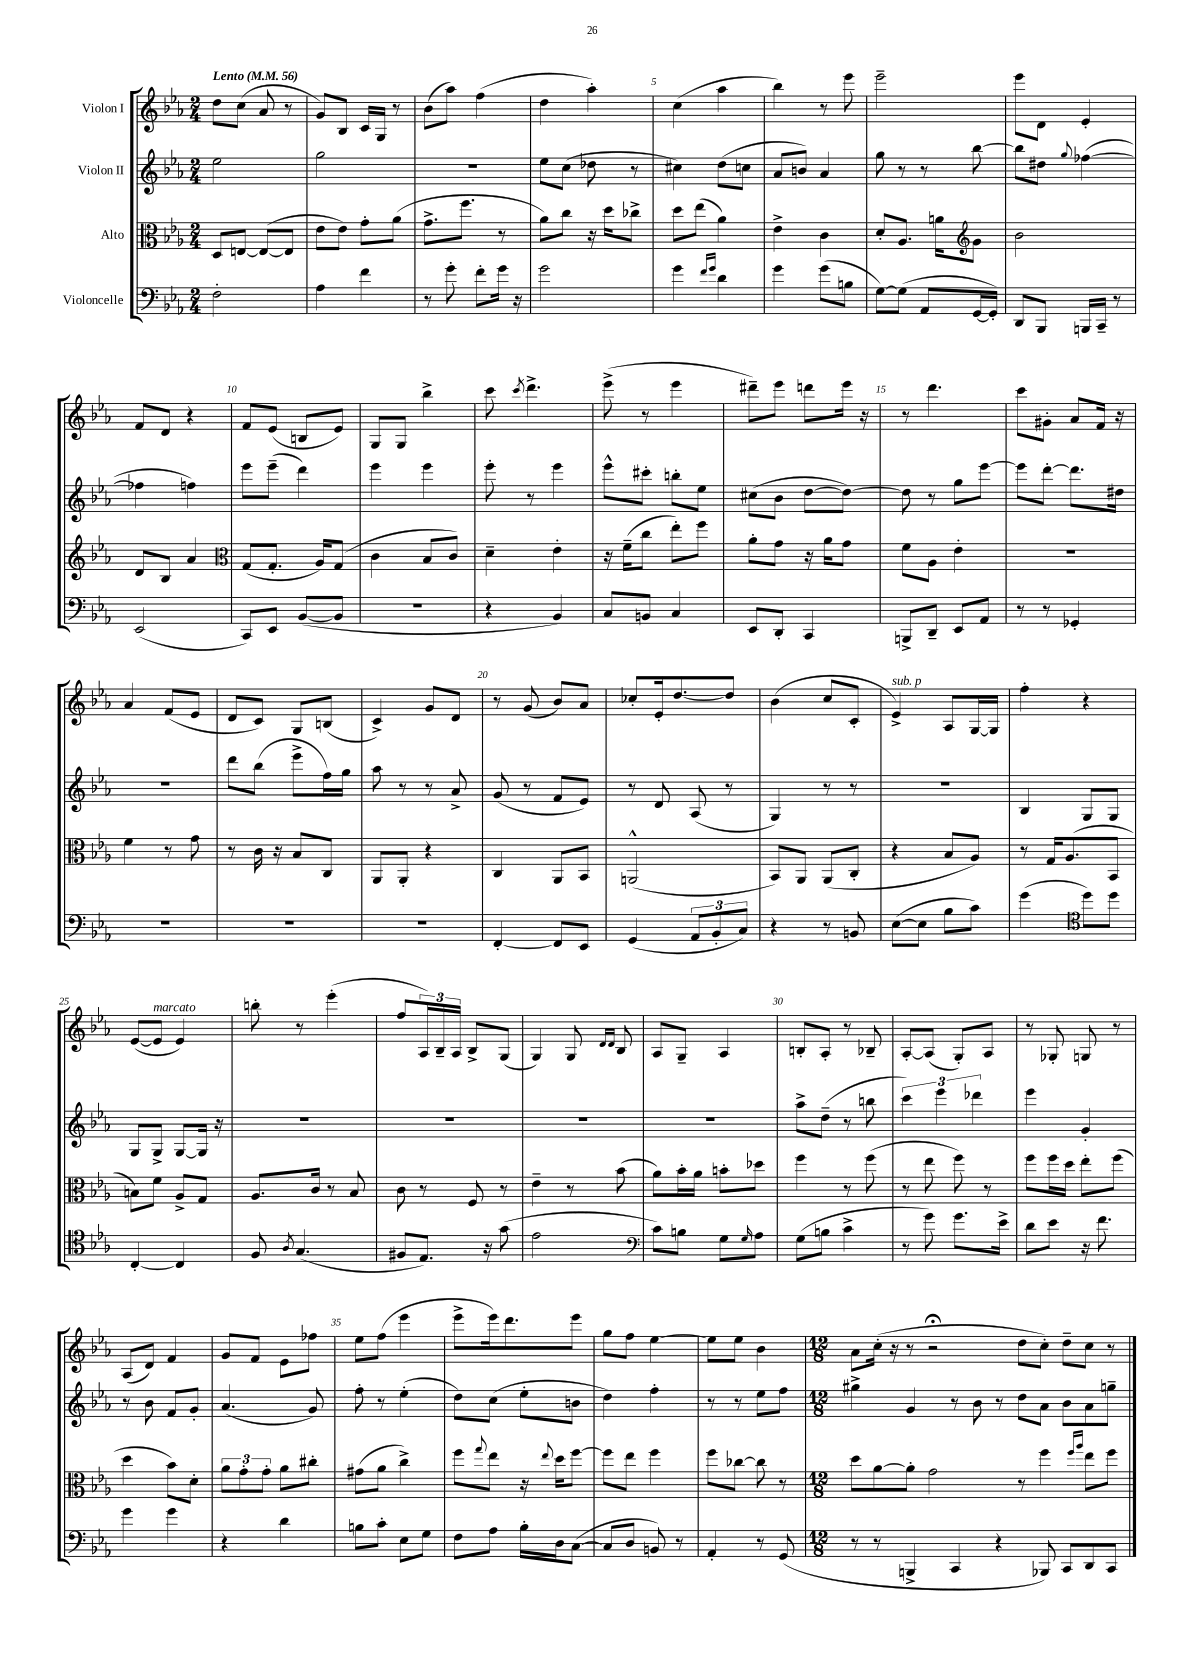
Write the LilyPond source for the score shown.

<<
\new StaffGroup <<
\new Staff = "s0" \with { instrumentName = "Violon I" } {
    \clef treble \key ees \major \numericTimeSignature \time 2/4 \tempo "Lento" 4 = 56
    d''8 c''8( aes'8 r8 |
    g'8) bes8 c'16 g16 r8 |
    bes'8( aes''8) f''4( |
    d''4 aes''4-.) |
    c''4( aes''4 |
    bes''4) r8 ees'''8 |
    ees'''2-- |
    ees'''8 d'8 ees'4-. |
    f'8 d'8 r4 |
    f'8 ees'8( b8 ees'8) |
    g8 g8 bes''4-> |
    c'''8 \acciaccatura { c'''8 } d'''4.-> |
    ees'''8->( r8 ees'''4 |
    dis'''8--) ees'''8 d'''8 ees'''16 r16 |
    r8 d'''4. |
    c'''8 gis'8-. aes'8 f'16 r16 |
    aes'4 f'8( ees'8 |
    d'8 c'8) g8 b8( |
    c'4->) g'8 d'8 |
    r8 g'8( bes'8) aes'8 |
    ces''8-. ees'16-. d''8.~ d''8 |
    bes'4( c''8 c'8-. |
    ees'4->^\markup { \italic "sub. p" }) aes8 g16~ g16 |
    f''4-. r4 |
    ees'8~( ees'8^\markup { \italic "marcato" } ees'4) |
    b''8-. r8 ees'''4-.( |
    f''8 \tuplet 3/2 { aes16) bes16-- aes16 } bes8-> g8( |
    g4) g8 \grace { d'16 d'16 } bes8 |
    aes8 g8-- aes4 |
    b8-. aes8-. r8 bes8-- |
    aes8~-. aes8( g8-.) aes8 |
    r8 ges8-. g8 r8 |
    aes8( d'8) f'4 |
    g'8 f'8 ees'8 fes''8 |
    ees''8 f''8( ees'''4 |
    ees'''8-> ees'''16) d'''8. ees'''8 |
    g''8 f''8 ees''4~ |
    ees''8 ees''8 bes'4 |
    \numericTimeSignature \time 12/8 aes'8 c''16-.( r16 r8 r2\fermata d''8 c''8-.) d''8-- c''8 r8 \bar "|." |
}
\new Staff = "s1" \with { instrumentName = "Violon II" } {
    \clef treble \key ees \major \numericTimeSignature \time 2/4
    ees''2 |
    g''2 |
    R2 |
    ees''8 c''8( des''8 r8 |
    cis''4) d''8( c''8 |
    aes'8 b'8) aes'4 |
    g''8 r8 r8 bes''8~ |
    bes''8 dis''8 \appoggiatura { g''8 } fes''4~( |
    fes''4 f''4) |
    ees'''8 ees'''8--( d'''4) |
    ees'''4 ees'''4 |
    ees'''8-. r8 ees'''4 |
    ees'''8-^ cis'''8-. b''8-. ees''8 |
    cis''8( bes'8 d''8~ d''8~) |
    d''8 r8 g''8 ees'''8~ |
    ees'''8 d'''8~-. d'''8. dis''16 |
    R2 |
    d'''8 bes''8( ees'''8-> f''16) g''16 |
    aes''8 r8 r8 aes'8-> |
    g'8( r8 f'8 ees'8) |
    r8 d'8 aes8( r8 |
    g4) r8 r8 |
    R2 |
    bes4 g8 g8 |
    g8 g8-> g8~ g16 r16 |
    R2 |
    R2 |
    R2 |
    R2 |
    aes''8-> d''8--( r8 b''8 |
    \tuplet 3/2 { c'''4) ees'''4 des'''4 } |
    ees'''4 g'4-. |
    r8 bes'8 f'8 g'8-. |
    aes'4.( g'8) |
    f''8-. r8 ees''4-.( |
    d''8) c''8( ees''8-. b'8 |
    d''4) f''4-. |
    r8 r8 ees''8 f''8 |
    \numericTimeSignature \time 12/8 gis''4-> g'4 r8 bes'8 r8 d''8 aes'8 bes'8 aes'8 g''8-- \bar "|." |
}
\new Staff = "s2" \with { instrumentName = "Alto" } {
    \clef alto \key ees \major \numericTimeSignature \time 2/4
    d8 e8~ e8~( e8 |
    ees'8 ees'8) g'8-. aes'8( |
    g'8.-> f''8. r8 |
    aes'8) c''8 r16 d''16 ces''8-> |
    d''8 ees''8( aes'4) |
    ees'4-> c'4 |
    d'8-. aes8. a'16 g'8 |
    \clef treble bes'2 |
    d'8 bes8 aes'4 |
    \clef alto g8( g8.-. aes16) g8( |
    c'4 bes8 c'8) |
    d'4-- ees'4-. |
    r16 f'16--( c''8 ees''8-.) f''8 |
    aes'8-. g'8 r16 aes'16 g'8 |
    f'8 aes8 ees'4-. |
    R2 |
    f'4 r8 g'8 |
    r8 c'16 r16 bes8 c8 |
    aes,8 aes,8-. r4 |
    c4 aes,8 bes,8 |
    a,2-^( |
    bes,8) aes,8 aes,8( c8-. |
    r4 bes8 aes8) |
    r8 g16 aes8.( bes,8 |
    b8) f'8 aes8-> g8 |
    aes8. c'16 r8 bes8 |
    c'8 r8 f8 r8 |
    ees'4-- r8 bes'8( |
    aes'8) bes'16-. aes'16 b'8-. des''8 |
    f''4 r8 f''8( |
    r8 ees''8 f''8) r8 |
    f''8 f''16 d''16 ees''8-. f''8( |
    d''4 bes'8) d'8-. |
    \tuplet 3/2 { aes'8 g'8-. g'8-. } aes'8 cis''8-. |
    gis'8( aes'8 c''4->) |
    f''8 \appoggiatura { g''8 } ees''8 r16 \appoggiatura { ees''8 } d''16 f''8~ |
    f''8 ees''8 f''4 |
    f''8 ces''8~ ces''8 r8 |
    \numericTimeSignature \time 12/8 d''8 aes'8~ aes'8-. g'2 r8 f''4 \grace { f''16 aes''16 } ees''8 f''8 \bar "|." |
}
\new Staff = "s3" \with { instrumentName = "Violoncelle" } {
    \clef bass \key ees \major \numericTimeSignature \time 2/4
    f2-. |
    aes4 f'4 |
    r8 g'8-. f'8-. g'16 r16 |
    g'2 |
    g'4 \grace { f'16 g'16 } d'4 |
    g'4 g'8( b8 |
    g8~) g8( aes,8 g,16~ g,16-.) |
    d,8 bes,,8 b,,16 c,16-- r8 |
    ees,2( |
    c,8) ees,8 bes,8~( bes,8 |
    r2 |
    r4 bes,4) |
    c8 b,8 c4 |
    ees,8 d,8-. c,4 |
    b,,8-> d,8-- ees,8 aes,8 |
    r8 r8 ges,4-. |
    R2 |
    R2 |
    R2 |
    f,4~-. f,8 ees,8 |
    g,4( \tuplet 3/2 { aes,8 bes,8-. c8) } |
    r4 r8 b,8 |
    ees8~( ees8 bes8 c'8) |
    g'4( \clef tenor d''8) d''8 |
    c4~-. c4 |
    f8 \acciaccatura { aes8 } g4.( |
    fis8 ees8.) r16 g'8( |
    ees'2 |
    \clef bass c'8) b8 g8 \grace { g16 } aes8 |
    g8( b8 c'4-> |
    r8 g'8) g'8. ees'16-> |
    d'8 ees'8 r16 f'8. |
    g'4 g'4 |
    r4 d'4 |
    b8 c'8-. ees8 g8 |
    f8 aes8 bes16-. d16 c8~( |
    c8 d8 b,8) r8 |
    aes,4-. r8 g,8( |
    \numericTimeSignature \time 12/8 r8 r8 b,,4-> c,4 r4 bes,,8) c,8 d,8 c,8 \bar "|." |
}
>>
>>
\layout { \context { \Score \override BarNumber.break-visibility = ##(#f #t #t) barNumberVisibility = #(every-nth-bar-number-visible 5) } }
